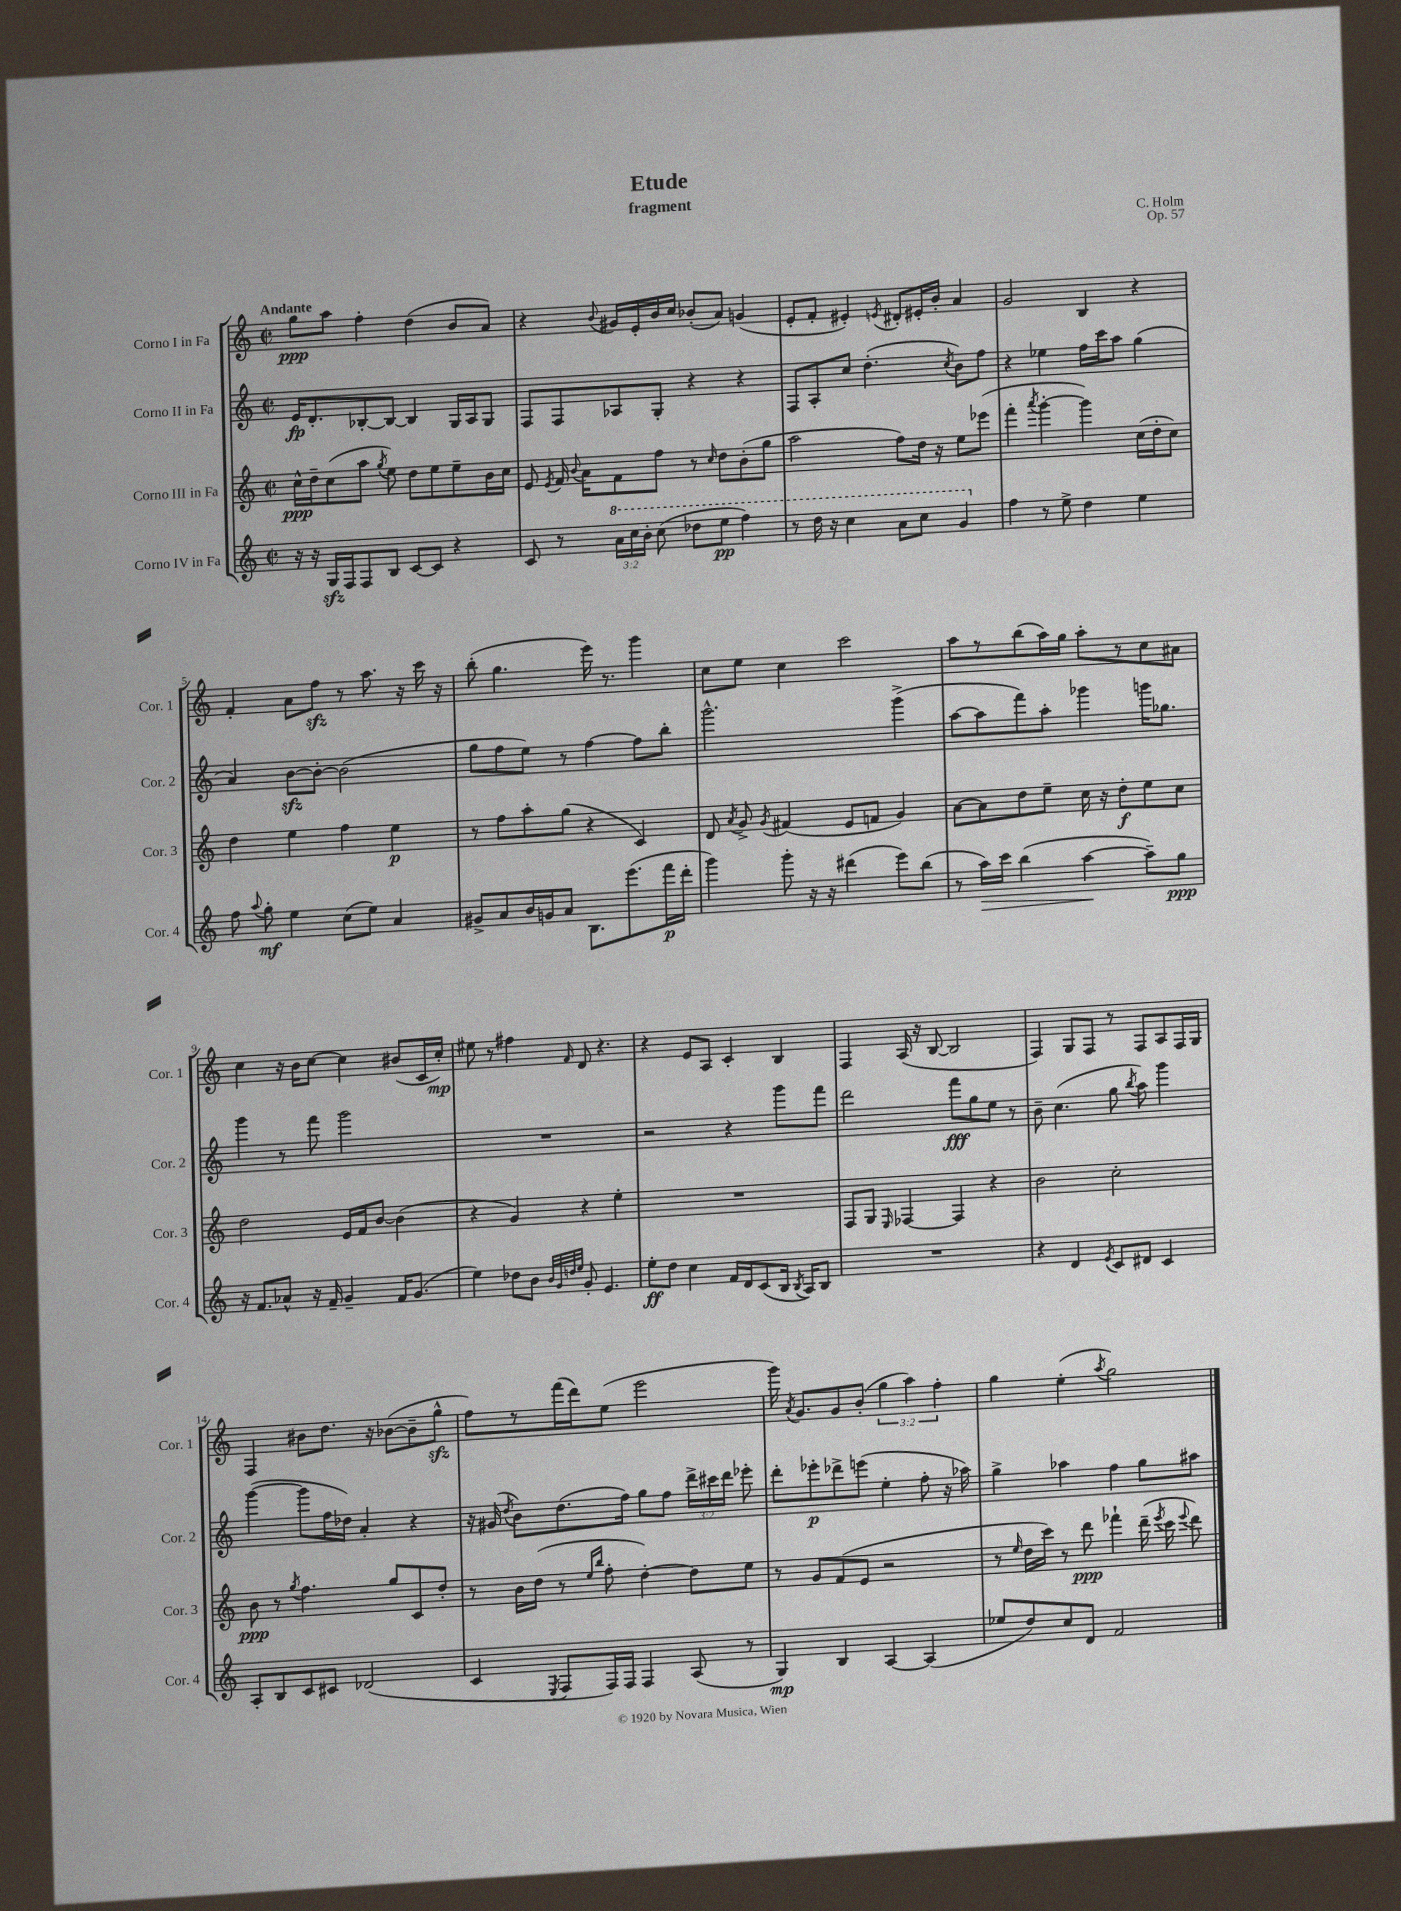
\header { title = "Etude" composer = "C. Holm" subtitle = "fragment" opus = "Op. 57" }
<<
\new StaffGroup <<
\new Staff = "s0" \with { instrumentName = "Corno I in Fa" shortInstrumentName = "Cor. 1" } {
    \clef treble \key c \major \defaultTimeSignature \time 2/2 \override Staff.TupletNumber.text = #tuplet-number::calc-fraction-text \tempo "Andante"
    \autoBeamOff g''8[\ppp a''8] f''4-. d''4( b'8[ a'8]) |
    r4 \appoggiatura { b'8 } gis'16[ e'16-. b'16 c''16] bes'8[-.( a'8]) g'4( |
    e'8[-. f'8]-. eis'4-.) \acciaccatura { e'8 } dis'8[-. eis'16-. b'16]-. a'4 |
    g'2 b4 r4 |
    f'4-. a'8[ f''8]\sfz r8 a''8. r16 c'''16 r16 |
    b''8-.( g''4. e'''16) r8. g'''4 |
    c''8[ e''8] c''4 c'''2 |
    a''8[ r8 b''8( a''16) g''16] a''8[-. r8 c''8 ais'8] |
    c''4 r16 b'16[ c''8]~ c''4 bis'8[( c'16 c''16]-.\mp) |
    eis''8 r8 fis''4 \grace { f'16 } d'8 r4. |
    r4 e'8[ a8] c'4-. b4 |
    f4 a16( r16 b8~ b2 |
    f4) g8[ f8] r8 f8[ a8 f16 g16] |
    f4 bis'8[ d''8.] r16 bes'8[~( bes'8-- g''8]-^\sfz |
    f''8[) r8 f'''16( d'''16) e''8]( e'''2 |
    g'''16) \acciaccatura { a'8 } g'8.[ g'8 b'8]-.( \tuplet 3/2 { g''4 a''4) f''4-. } |
    g''4 e''4-.( \acciaccatura { a''8 } g''2) \bar "|." |
}
\new Staff = "s1" \with { instrumentName = "Corno II in Fa" shortInstrumentName = "Cor. 2" } {
    \clef treble \key c \major \defaultTimeSignature \time 2/2 \override Staff.TupletNumber.text = #tuplet-number::calc-fraction-text
    \autoBeamOff e'16[\fp d'8.-. bes8~-. bes8]~ bes4 g16[ a16 g8] |
    f8[ f8 aes8 g8]-. r4 r4 |
    f8[ a8-. c''8] d''4.-.( \acciaccatura { c''8 } b'8[) f''8] |
    r4 ees''4 f''16[ c'''16 a''8] g''4( |
    a'4) b'8[~\sfz b'8]~-. b'2( |
    g''8[ f''8 e''8]) r8 f''4~ f''8[ b''8]-. |
    g'''2.-^ g'''4->( |
    a''8[~ a''8 f'''8) a''8]-. ges'''4 g'''16[ ges''8.] |
    g'''4 r8 f'''8 g'''2 |
    R1 |
    r2 r4 g'''8[ f'''8] |
    d'''2 f'''8[\fff g''8 e''8] r8 |
    b'8-- c''4.( g''8 \acciaccatura { b''8 } a''8) g'''4 |
    g'''4~( g'''8[ f''16 des''16]) a'4-. r4 |
    r16 gis'16( \acciaccatura { d''8 } b'8[) d''8.( f''16]) g''8[ f''8] \tuplet 3/2 { d'''16[-> cis'''16 d'''16] } ees'''8-. |
    d'''8[-. ees'''8-.\p des'''8-> e'''8]( e''4-. f''8-. r16 aes''16) |
    g''4-> aes''4 f''4 g''8[ ais''8] \bar "|." |
}
\new Staff = "s2" \with { instrumentName = "Corno III in Fa" shortInstrumentName = "Cor. 3" } {
    \clef treble \key c \major \defaultTimeSignature \time 2/2
    \autoBeamOff c''16[-^\ppp d''16-- c''8( a''8] \acciaccatura { g''8 } e''8) d''8[ e''8 e''8-- b'16 c''16] |
    e'8 \acciaccatura { e'8 } f'16 \appoggiatura { b'8 } a'16[ f'8 f''8] r8 \grace { c''16 } d''8[ b'8-.( g''8] |
    a''2 f''8[) d''16] r16 e''8[ ees'''8]( |
    f'''4-. \acciaccatura { a'''8 } g'''4~-. g'''4) c''16[( d''16-. c''8]) |
    d''4 e''4 f''4 e''4\p |
    r8 f''8[ a''8-. g''8]( r4 c'4) |
    d'8 \acciaccatura { a'8 } g'8-> \acciaccatura { g'8 } fis'4( e'8[ f'8] g'4) |
    a'8[~ a'8 d''8 e''8]-- c''16 r16 d''8[-.\f e''8 c''8] |
    d''2 e'16[ f'16 b'8]~ b'4( |
    r4 g'4) r4 e''4-. |
    R1 |
    f8[ g8] \grace { e16 } fes4~ fes4 r4 |
    b'2 c''2-. |
    b'8\ppp r8 \acciaccatura { g''8 } f''4. g''8[ c'8 d''8]-. |
    r8 b'16[ d''16]( r8 \grace { e''16[ b''16] } f''8-. d''4~-.) d''8[ e''8] |
    r8 g'8[ f'8( e'8] r2 |
    r8 \grace { e''16 } d''16[ c'''16]) r8 d'''8\ppp fes'''4-! d'''16--( \acciaccatura { e'''8 } c'''16 \appoggiatura { e'''8 } d'''8) \bar "|." |
}
\new Staff = "s3" \with { instrumentName = "Corno IV in Fa" shortInstrumentName = "Cor. 4" } {
    \clef treble \key c \major \defaultTimeSignature \time 2/2 \override Staff.TupletNumber.text = #tuplet-number::calc-fraction-text
    \autoBeamOff r16 r16 g16[\sfz f16 f8 b8] c'8[~ c'8] r4 |
    c'8 r8 \tuplet 3/2 { \ottava #1 a''16[ c'''16 b''16]-. } c'''8( des'''8[ e'''8]\pp f'''4) |
    r8 d'''16 r16 c'''4 a''8[ c'''8] g''4 \ottava #0 |
    f''4 r8 e''8-> d''4 e''4 |
    f''8 \appoggiatura { a''8 } g''8-.\mf e''4 c''8[( e''8]) a'4 |
    gis'8[-> a'8 b'16 g'16 a'8] b8.[ e'''8.( f'''16\p d'''16]-. |
    g'''4) g'''8-. r16 r16 dis'''4( e'''8[) b''8]( |
    r8 a''16[\>) c'''16] b''4( a''4~\! a''8[--) g''8]\ppp |
    r16 f'8.[ aes'8]-^ r16 f'16-- g'4-- f'16[ g'8.]( |
    e''4) des''8[ b'8] \grace { b'32[ g'32 d''32 e''32] } g'8-. e'4. |
    e''8[-.\ff d''8] c''4 f'16[ d'16 c'8( b16] \acciaccatura { b8 } a16[) b8] |
    R1 |
    r4 d'4 \acciaccatura { e'8 } c'8[ dis'8] c'4 |
    a8[-. b8 c'8 cis'8] des'2( |
    c'4 \acciaccatura { e8 } f8[ f16) f16] f4 a8( r8 |
    g4\mp) b4 a4~ a4( |
    ees''8[ d''8) c''8 d'8] f'2 \bar "|." |
}
>>
>>
